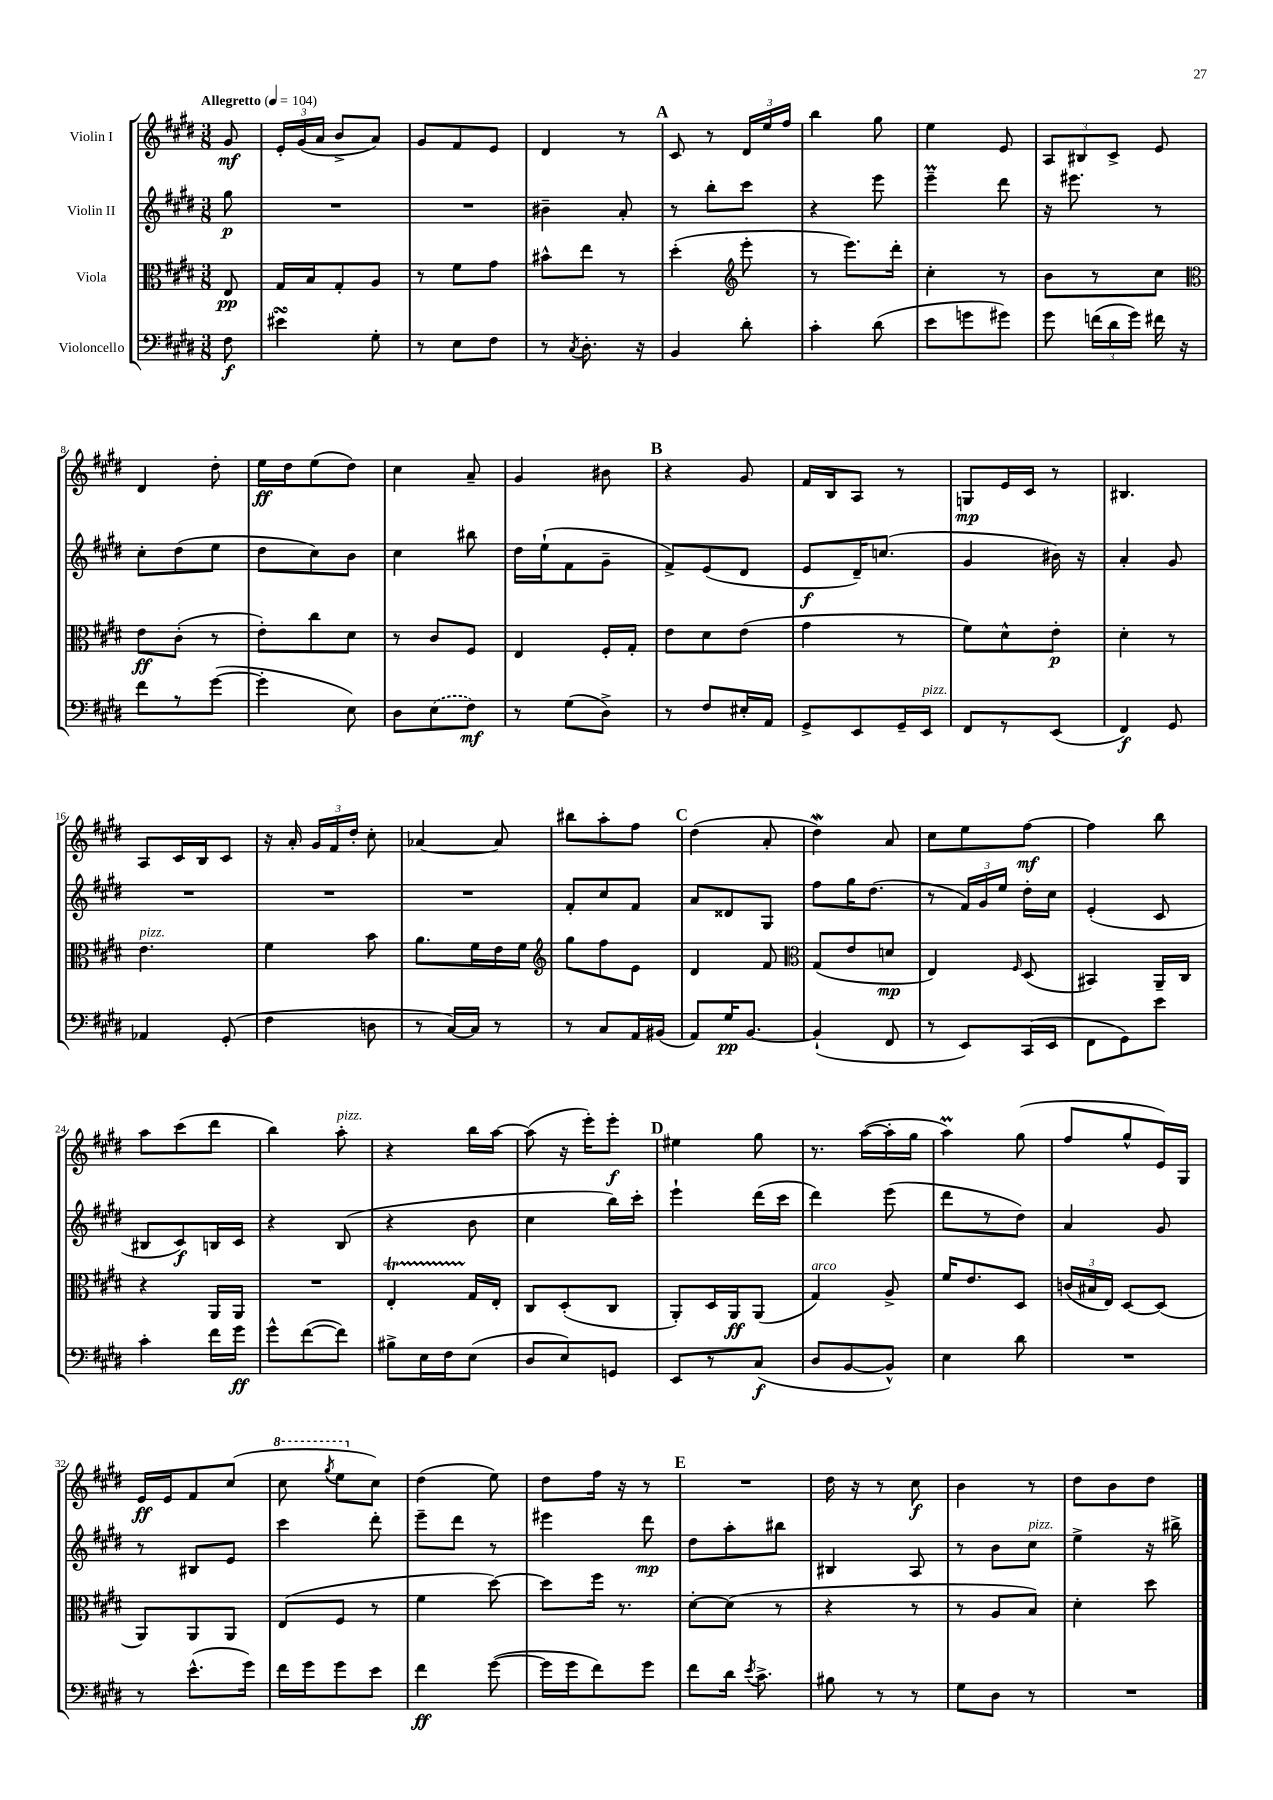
<<
\new StaffGroup <<
\new Staff = "s0" \with { instrumentName = "Violin I" } {
    \clef treble \key e \major \numericTimeSignature \time 3/8 \partial 8 \tempo "Allegretto" 4 = 104
    \autoBeamOff gis'8\mf |
    \tuplet 3/2 { e'16[-. gis'16( a'16] } b'8[-> a'8]) |
    gis'8[ fis'8 e'8] |
    dis'4 r8 |
    \mark \markup { \bold "A" } cis'8 r8 \tuplet 3/2 { dis'16[ e''16 fis''16] } |
    b''4 gis''8 |
    e''4 e'8 |
    \tuplet 3/2 { a8[ bis8 cis'8]-> } e'8 |
    dis'4 dis''8-. |
    e''16[\ff dis''16 e''8( dis''8]) |
    cis''4 a'8-- |
    gis'4 bis'8 |
    \mark \markup { \bold "B" } r4 gis'8 |
    fis'16[ b16 a8] r8 |
    g8[\mp e'16 cis'16] r8 |
    bis4. |
    a8[ cis'16 b16 cis'8] |
    r16 a'16-. \tuplet 3/2 { gis'16[ fis'16 dis''16]-. } cis''8-. |
    aes'4~ aes'8 |
    bis''8[ a''8-. fis''8] |
    \mark \markup { \bold "C" } dis''4( a'8-. |
    dis''4\mordent) a'8 |
    cis''8[ e''8 fis''8]~\mf |
    fis''4 b''8 |
    a''8[ cis'''8( dis'''8] |
    b''4) a''8-.^\markup { \italic "pizz." } |
    r4 b''16[ a''16]~ |
    a''8( r16 e'''16[-.) e'''8]-.\f |
    \mark \markup { \bold "D" } eis''4 gis''8 |
    r8. a''16[~( a''16-. gis''16] |
    a''4\prall) gis''8( |
    fis''8[ gis''8-^ e'16) gis16] |
    e'16[\ff e'16 fis'8 cis''8]( |
    \ottava #1 cis'''8 \acciaccatura { gis'''8 } e'''8[ \ottava #0 cis''8]) |
    dis''4( e''8) |
    dis''8[ fis''16] r16 r8 |
    \mark \markup { \bold "E" } R4. |
    dis''16 r16 r8 cis''8\f |
    b'4 r8 |
    dis''8[ b'8 dis''8] \bar "|." |
}
\new Staff = "s1" \with { instrumentName = "Violin II" } {
    \clef treble \key e \major \numericTimeSignature \time 3/8 \partial 8
    \autoBeamOff gis''8\p |
    R4. |
    R4. |
    bis'4-- a'8-. |
    \mark \markup { \bold "A" } r8 b''8[-. cis'''8] |
    r4 e'''8 |
    e'''4--\prall dis'''8 |
    r16 eis'''8. r8 |
    cis''8[-. dis''8( e''8] |
    dis''8[ cis''8) b'8] |
    cis''4 bis''8 |
    dis''16[ e''16-!( fis'8 gis'8]-- |
    \mark \markup { \bold "B" } fis'8[->) e'8( dis'8] |
    e'8[\f dis'16--) c''8.]( |
    gis'4 bis'16) r16 |
    a'4-. gis'8 |
    R4. |
    R4. |
    R4. |
    fis'8[-. cis''8 fis'8] |
    \mark \markup { \bold "C" } a'8[ disis'8 gis8] |
    fis''8[ gis''16 dis''8.]( |
    r8 \tuplet 3/2 { fis'16[) gis'16 e''16] } dis''16[-. cis''16] |
    e'4-.( cis'8 |
    bis8[ cis'8\f) b16 cis'16] |
    r4 b8( |
    r4 b'8 |
    cis''4 b''16[) cis'''16]-. |
    \mark \markup { \bold "D" } e'''4-! dis'''16[( cis'''16] |
    dis'''4) e'''8( |
    dis'''8[ r8 dis''8]) |
    a'4 gis'8 |
    r8 bis8[ e'8] |
    cis'''4 dis'''8-. |
    e'''8[-- dis'''8] r8 |
    eis'''4 dis'''8\mp |
    \mark \markup { \bold "E" } dis''8[ a''8-. bis''8] |
    bis4 a8 |
    r8 b'8[ cis''8]^\markup { \italic "pizz." } |
    e''4-> r16 bis''16-> \bar "|." |
}
\new Staff = "s2" \with { instrumentName = "Viola" } {
    \clef alto \key e \major \numericTimeSignature \time 3/8 \partial 8
    \autoBeamOff e8\pp |
    gis16[ b16 gis8-. a8] |
    r8 fis'8[ gis'8] |
    bis'8[-^ e''8] r8 |
    \mark \markup { \bold "A" } dis''4-.( \clef treble e'''8-. |
    r8 e'''8.[) dis'''16]-. |
    cis''4-. r8 |
    b'8[ r8 cis''8] |
    \clef alto e'8[\ff cis'8]-.( r8 |
    e'8[-.) cis''8 dis'8] |
    r8 cis'8[ fis8] |
    e4 fis16[-. gis16]-. |
    \mark \markup { \bold "B" } e'8[ dis'8 e'8]( |
    gis'4 r8 |
    fis'8[) dis'8-^ e'8]-.\p |
    dis'4-. r8 |
    e'4.^\markup { \italic "pizz." } |
    fis'4 b'8 |
    a'8.[ fis'16 e'16 fis'16] |
    \clef treble gis''8[ fis''8 e'8] |
    \mark \markup { \bold "C" } dis'4 fis'8 |
    \clef alto gis8[( e'8 d'8]\mp |
    e4) \grace { fis16 } dis8( |
    bis,4) a,16[-- cis16] |
    r4 a,16[ a,16] |
    R4. |
    e4-.\startTrillSpan gis16[\stopTrillSpan e16]-. |
    cis8[ dis8-.( cis8] |
    \mark \markup { \bold "D" } a,8[-.) dis16 a,16\ff a,8]( |
    gis4^\markup { \italic "arco" }) a8-> |
    fis'16[ e'8. dis8] |
    \tuplet 3/2 { c'16[( bis16 e16]) } dis8[~ dis8]( |
    a,8[) a,8 a,8] |
    e8[( fis8] r8 |
    fis'4 dis''8~) |
    dis''8[ fis''16] r8. |
    \mark \markup { \bold "E" } dis'8[~-. dis'8]( r8 |
    r4 r8 |
    r8 a8[ b8]) |
    dis'4-. dis''8 \bar "|." |
}
\new Staff = "s3" \with { instrumentName = "Violoncello" } {
    \clef bass \key e \major \numericTimeSignature \time 3/8 \partial 8
    \autoBeamOff fis8\f |
    eis'4\turn gis8-. |
    r8 e8[ fis8] |
    r8 \acciaccatura { cis8 } dis8.-. r16 |
    \mark \markup { \bold "A" } b,4 dis'8-. |
    cis'4-. dis'8( |
    e'8[ g'8 gis'8]) |
    gis'8 \tuplet 3/2 { f'16[( dis'16 gis'16]) } fis'16 r16 |
    fis'8[ r8 gis'8]~( |
    gis'4-. e8) |
    dis8[ \once \slurDashed e8( fis8]\mf) |
    r8 gis8[( dis8]->) |
    \mark \markup { \bold "B" } r8 fis8[ eis16-. a,16] |
    gis,8[-> e,8 gis,16-- e,16]^\markup { \italic "pizz." } |
    fis,8[ r8 e,8]( |
    fis,4\f) gis,8 |
    aes,4 gis,8-.( |
    fis4 d8 |
    r8 cis16[~) cis16] r8 |
    r8 cis8[ a,16 bis,16]( |
    \mark \markup { \bold "C" } a,8[) gis16\pp b,8.]~ |
    b,4-!( fis,8 |
    r8 e,8[) cis,16( e,16] |
    fis,8[ gis,8) e'8] |
    cis'4-. fis'16[ gis'16]\ff |
    gis'8[-^ fis'8~( fis'8]) |
    bis8[-> e16 fis16 e8]( |
    dis8[ e8) g,8] |
    \mark \markup { \bold "D" } e,8[ r8 cis8]\f( |
    dis8[ b,8~ b,8]-^) |
    e4 dis'8 |
    R4. |
    r8 e'8.[-^( gis'16]) |
    fis'16[ gis'16 gis'8 e'8] |
    fis'4\ff gis'8~( |
    gis'16[ gis'16 fis'8) gis'8] |
    \mark \markup { \bold "E" } fis'8[ dis'16] \acciaccatura { e'8 } cis'8.-> |
    bis8 r8 r8 |
    gis8[ dis8] r8 |
    R4. \bar "|." |
}
>>
>>
